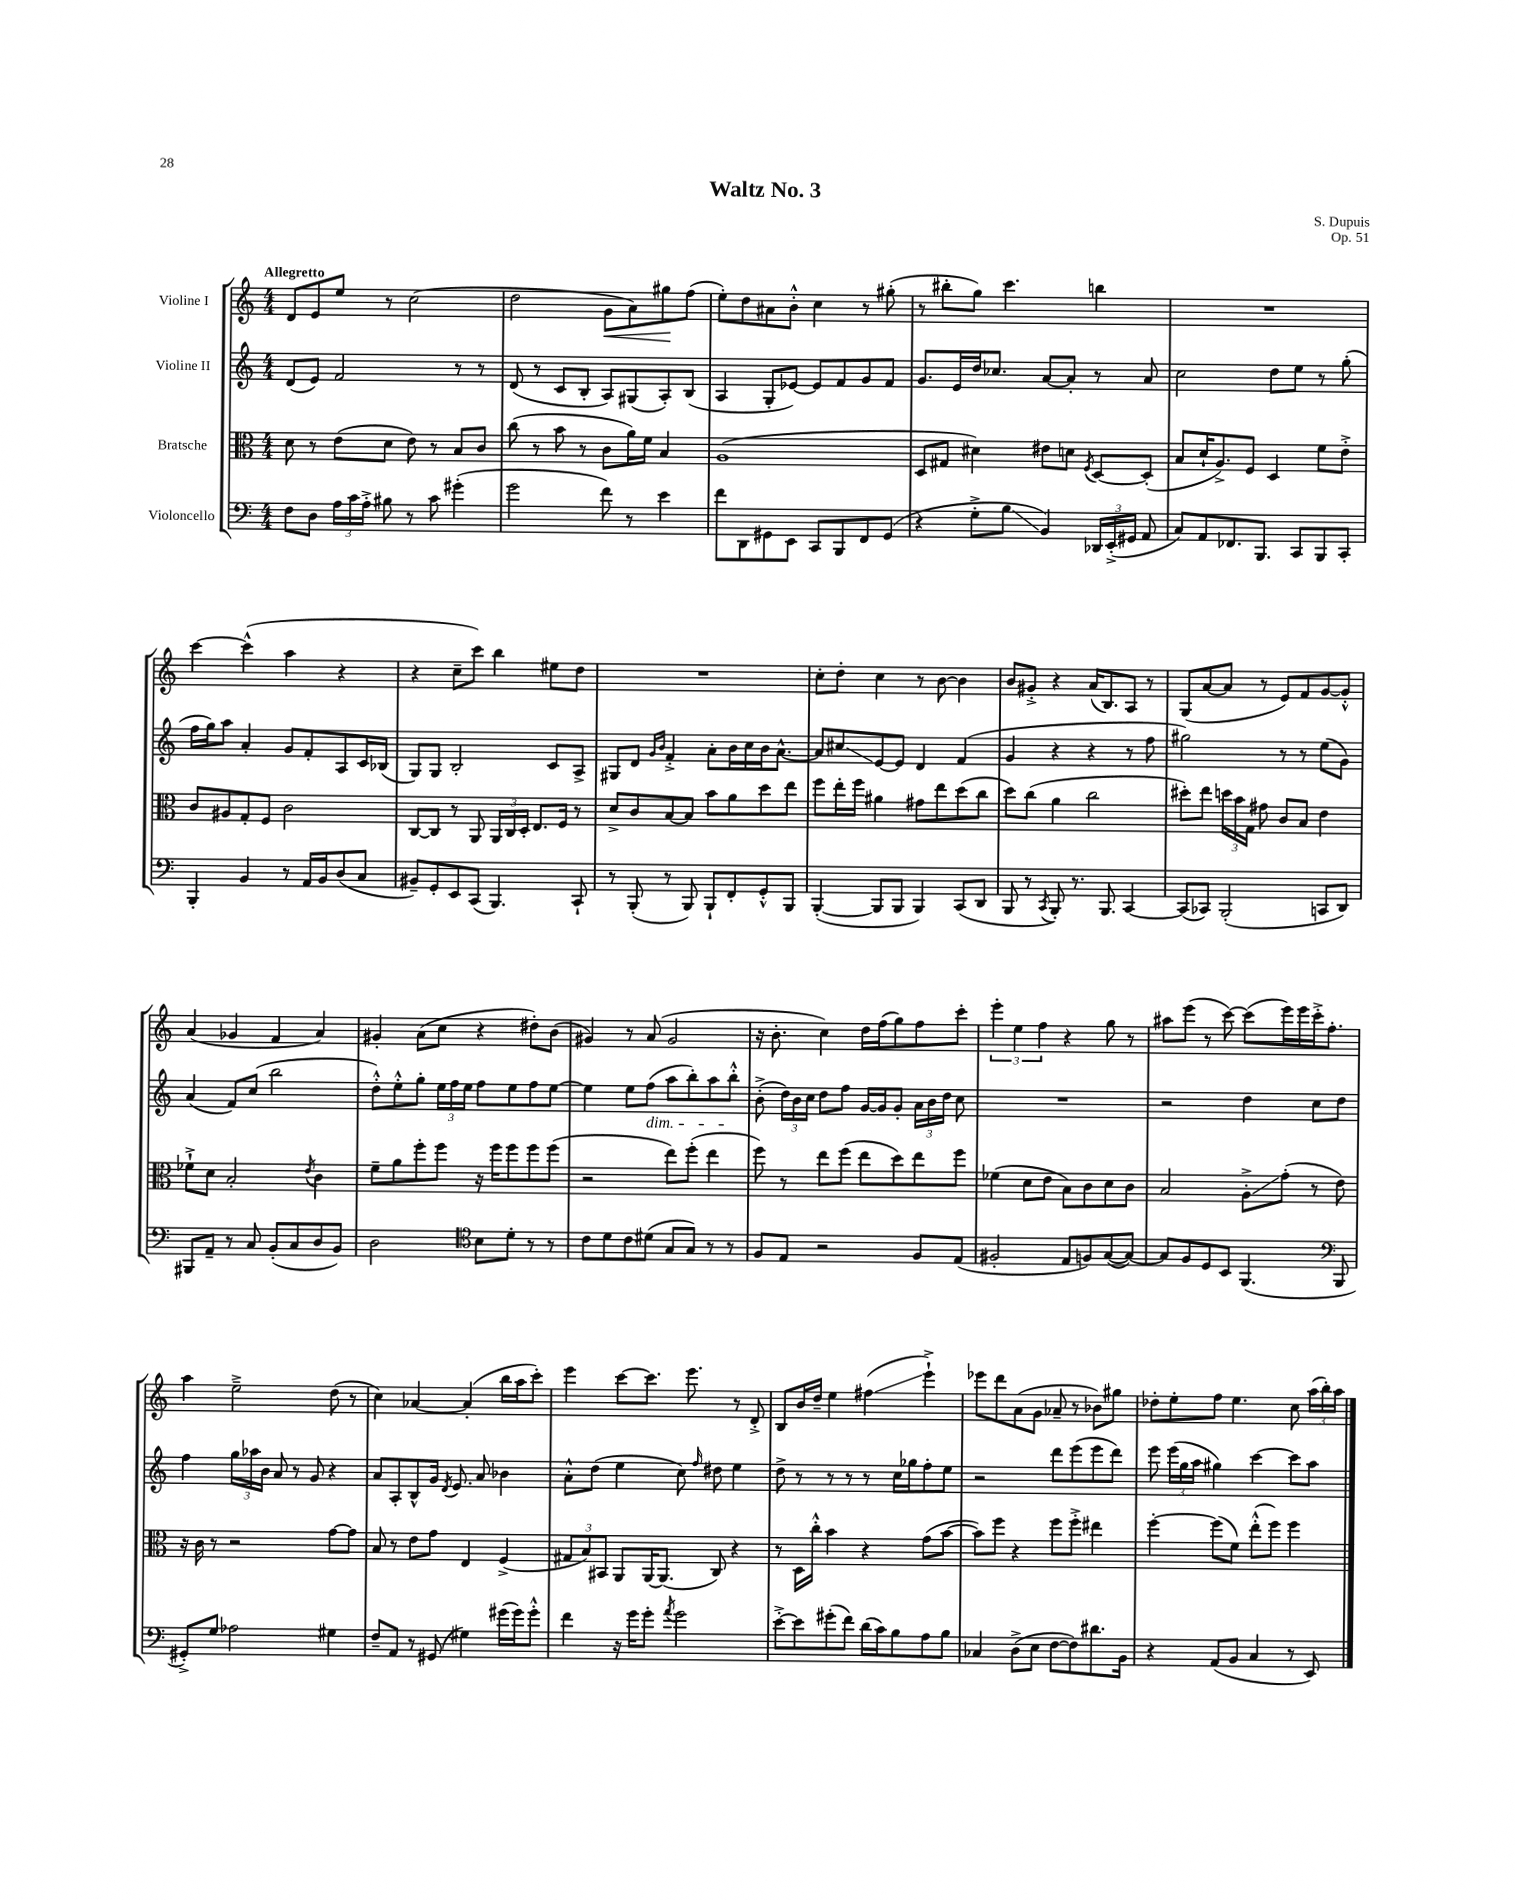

**kern	**kern	**kern	**kern
*staff4	*staff3	*staff2	*staff1
*clefF4	*clefC3	*clefG2	*clefG2
*k[]	*k[]	*k[]	*k[]
*M4/4	*M4/4	*M4/4	*M4/4
8F	8d	(8d	8d
8D	8r	8e)	8e
24A	(8e	2f	8ee
24c	.	.	.
24A'^	.	.	.
8B#	8d	.	8r
8r	8e)	.	(2cc
8c	8r	.	.
(4g#'	8B	8r	.
.	8c	8r	.
=	=	=	=
2g	(8cc	(8d	2dd
.	8r	8r	.
.	8b	8c	.
.	8r	8B'	.
8f)	8c	8A)	8g
8r	16a)	(8G#	8a)
.	16f	.	.
4e	4B	8A')	8gg#
.	.	(8B	(8ff
=	=	=	=
8f	(1A	4A	8ee')
8DD	.	.	8dd
8GG#	.	8G'	8a#
8EE	.	[8e-)	8b'^^
8CC	.	8e-]	4cc
8BBB	.	8f	.
8FF	.	8g	8r
(8GG#	.	8f	(8gg#'
=	=	=	=
4r	8D	8.g	8r
.	8G#	.	8bb#'
.	.	16e	.
8G'^	4d#)	16dd	8gg)
.	.	8.cc-	.
8B	.	.	4.ccc
4BB)	8e#	[8a	.
.	8d	8a']	.
.	8qF	.	.
24DD-	[8D	8r	4bb
(24EE'^	.	.	.
24GG#	.	.	.
8AA	(8D']	8a	.
=	=	=	=
8C)	8B	2cc	1r
8AA	16d`	.	.
.	8.A^)	.	.
8.FF-	.	.	.
.	8F	.	.
8.BBB	.	.	.
.	4D	8dd	.
8CC	.	8ee	.
8BBB	8f	8r	.
8CC'	8e'^	(8gg'	.
=	=	=	=
4BBB'	8c	16ff	[4ccc
.	.	16gg)	.
.	8A#	8aa	.
4BB	8G'	4a'	(4ccc^^]
.	8F	.	.
8r	2c	8g	4aa
16AA	.	8f'	.
16BB	.	.	.
(8D	.	8A	4r
8C	.	16c	.
.	.	(16B-	.
=	=	=	=
8BB#~)	[8C	8G)	4r
8GG'	8C]	8G	.
8EE	8r	2B'	8cc~
(8CC	8AA	.	8ccc)
4.BBB)	24AA	.	4bb
.	24C	.	.
.	24D'	.	.
.	8.E	.	.
.	.	8c	8ee#
.	16F	.	.
8CC`	8r	8A^	8dd
=	=	=	=
8r	8d^	8G#	1r
(8BBB'	8c	8d	.
.	.	16qqg	.
.	.	16qqb	.
8r	[8B	4f'^	.
8BBB)	8B]	.	.
8BBB`	8b	8a'	.
8FF'	8a	16b	.
.	.	16cc	.
8GG'^^	8dd	16b	.
.	.	[8.a^^	.
8BBB	8ee	.	.
=	=	=	=
([4BBB'	8ff	8a]	8cc'
.	16ee'	8cc#	8dd'
.	16ff	.	.
8BBB]	4a#	[8e	4cc
8BBB	.	8e]	.
4BBB)	8g#	4d	8r
.	8ee	.	[8b
(8CC	(8dd	(4f	4b]
8DD	8cc	.	.
=	=	=	=
8BBB	8dd)	4g	8b
8r	(8cc	.	8g#'^
8qCC	.	.	.
8BBB')	4a	4r	4r
8.r	.	.	.
.	2cc	4r	(16a
8.BBB	.	.	8.B)
[4CC	.	8r	8A
.	.	8ff	8r
=	=	=	=
(8CC]	8dd#')	2gg#)	(8G
8CC-)	8ee	.	[8a
(2BBB'	24dd	.	8a]
.	24b	.	.
.	24G	.	.
.	8g#	.	8r
.	8c	8r	8e)
.	8B	8r	8f
8CC	4e	(8ee	[8g
8DD)	.	8g)	8g'^^]
=	=	=	=
8BBB#	8f-`^	(4a	(4a
8AA~	8d	.	.
8r	2B'	8f)	4g-
8C	.	(8cc	.
(8BB'	.	2bb	4f
8C	.	.	.
.	8qe	.	.
8D	4c	.	4a)
8BB)	.	.	.
=	=	=	=
2D	8f~	8dd'^^)	4g#'
.	8a	8ee'^^	.
.	8ff'	8gg'	(8a
.	8ff	24ee	8cc
.	.	24ff	.
.	.	24ee	.
*clefC4	*	*	*
8B	16r	8ff	4r
.	16ff	.	.
8d'	8ff	8ee	.
8r	8ff	8ff	8dd#')
8r	(8ff	[8ee	(8b
=	=	=	=
8c	2r	4ee]	4g#)
8d	.	.	.
8c	.	8ee	8r
(8d#	.	(8ff	(8a
8G	8ee)	8aa	2g#
8G)	(8ff'	8bb')	.
8r	4ee	8aa	.
8r	.	8bb'^^	.
=	=	=	=
8F	8ff)	(8b'^	16r
.	.	.	8.b'
8E	8r	24dd)	.
.	.	24b	.
.	.	24cc	.
2r	8ee	8dd	4cc)
.	(8ff	8ff	.
.	8ee	[16g	16dd
.	.	16g]	(16ff
.	8dd)	8g'	8gg)
8F	8ee	24a	8ff
.	.	24b	.
.	.	24dd	.
(8E	8ff	8cc	8ccc'
=	=	=	=
2F#'	(4f-	1r	6eee'
.	.	.	6ee
.	8d	.	.
.	.	.	6ff
.	8e	.	.
8E	8B)	.	4r
8F)	8c	.	.
([8G	8d	.	8gg
8G_)	8c	.	8r
=	=	=	=
8G]	2B	2r	8aa#
8F	.	.	(8eee
8D	.	.	8r
8BB	.	.	[8ccc)
(4.FF	8A'^	4dd	(8ccc]
.	(8g'	.	16eee)
.	.	.	16eee
.	8r	8cc	16ccc'^
.	.	.	8.ff'
*clefF4	*	*	*
8BBB	8e)	8dd	.
=	=	=	=
8GG#'^)	16r	4ff	4aa
.	16c	.	.
8G	8r	.	.
2A-	2r	24gg	2ee~^
.	.	24aa-	.
.	.	24b	.
.	.	8a	.
.	.	8r	.
.	.	8g	.
4G#	[8g	4r	(8dd
.	8g]	.	8r
=	=	=	=
8F~	8B	8a	4cc)
8AA	8r	8A'	.
8r	8e	8B^^	[4a-
(8GG#	8g	16g	.
.	.	8qd	.
.	.	8.e	.
4G#)	4E	.	(4a-']
.	.	8a	.
(16g#	(4F^	4b-	16bb
16g#)	.	.	16aa
8g#'^^	.	.	8ccc')
=	=	=	=
4f	12G#	8a'^^	4eee
.	12B)	.	.
.	.	(8dd	.
.	12BB#	.	.
16r	8AA	4ee	[8ccc
16g	.	.	.
8g'	[16AA	.	8.ccc]
.	(8.AA]	.	.
8qa	.	.	.
2g	.	8cc)	.
.	.	.	8.eee
.	.	16qqff	.
.	8C)	8dd#	.
.	4r	4ee	8r
.	.	.	8d'^
=	=	=	=
[8e'^	8r	8dd^	8B
8e]	16D	8r	16b
.	16cc'^^	.	16dd~
(8g#'	4b	8r	4ee
8f)	.	8r	.
(16d	4r	8r	(4ff#
16c)	.	.	.
8B	.	16cc	.
.	.	16gg-	.
8A	(8g	8ff'	4eee`^)
8B	[8b	8ee	.
=	=	=	=
4C-	8b])	2r	8eee-
.	8ff	.	8ddd
(8D^	4r	.	(8a
8E	.	.	8g
[8F	8ff	8ddd	8a-~
8F])	8ff'^	(8eee	8r
8.d#	4ee#	8eee	8b-)
.	.	8ddd)	8gg#
16BB	.	.	.
=	=	=	=
4r	[4ff'	8eee	8dd-'
.	.	(24eee	8ee'
.	.	24gg	.
.	.	24aa	.
(8AA	(8ff]	4gg#)	8ff
8BB	8f)	.	4.ee
4C	(8ee'^^	[4ccc	.
.	8ff)	.	.
8r	4ff	8ccc]	8cc
8EE)	.	8aa	(24aa
.	.	.	24bb')
.	.	.	24aa
==	==	==	==
*-	*-	*-	*-
